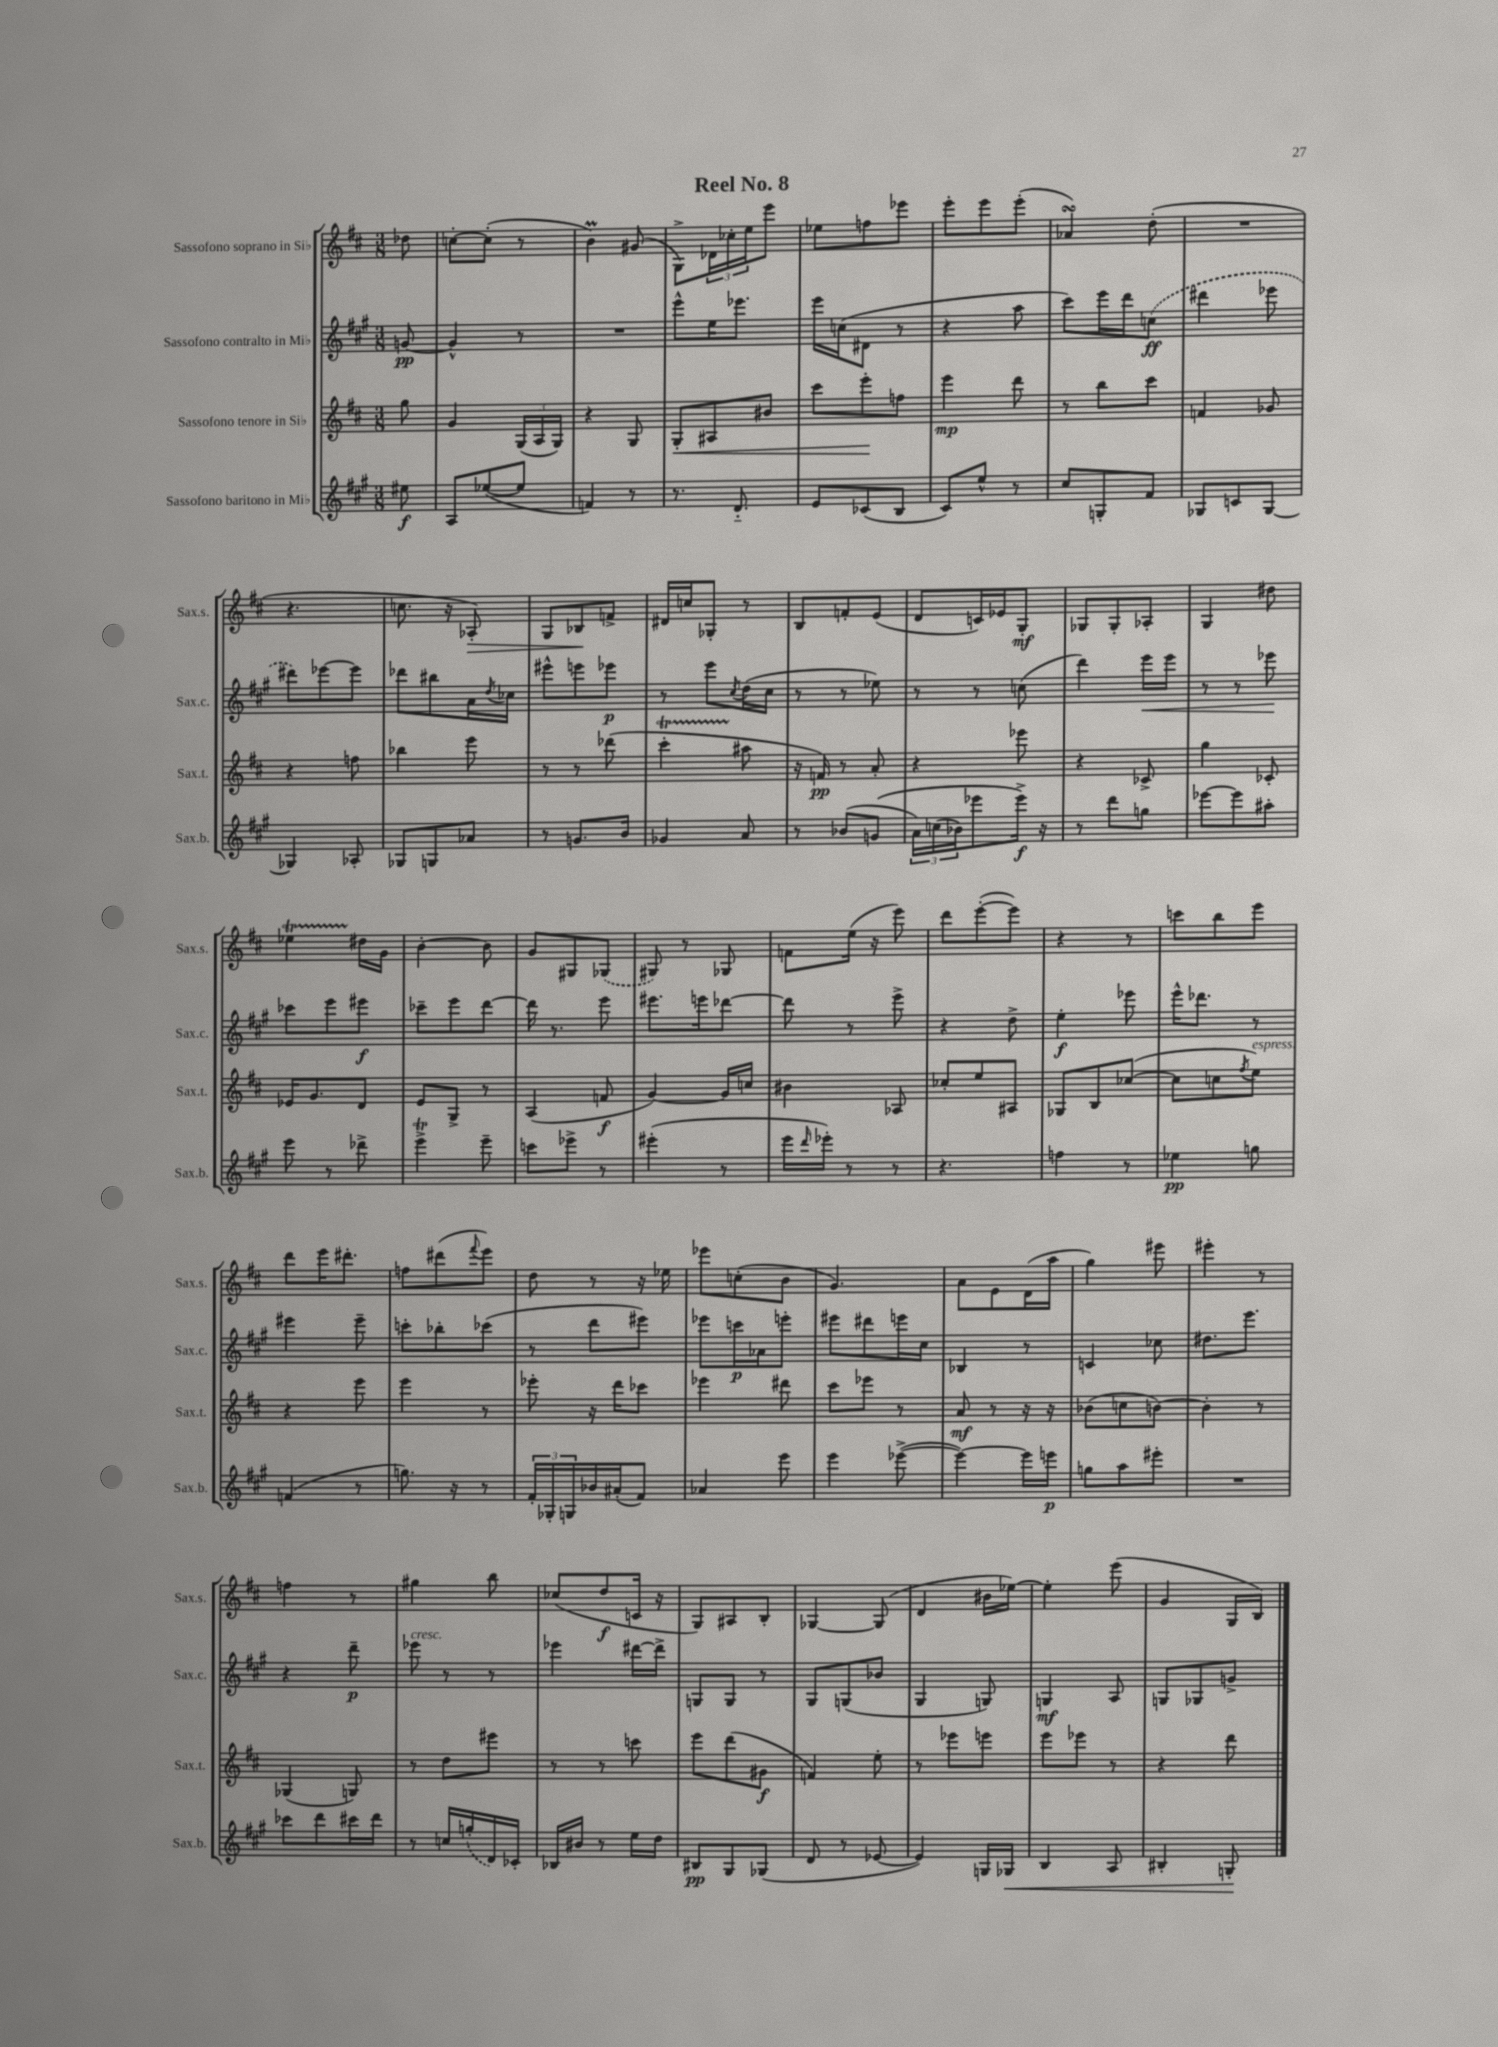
\header { title = "Reel No. 8" }
<<
\new StaffGroup <<
\new Staff = "s0" \with { instrumentName = "Sassofono soprano in Sib" shortInstrumentName = "Sax.s." } {
    \clef treble \key d \major \numericTimeSignature \time 3/8 \partial 8
    des''8 |
    c''8~-. c''8-.( r8 |
    b'4\prall) gis'8( |
    g8->) \tuplet 3/2 { des'16 ces''16-. e''16 } e'''8 |
    ees''8 f''8 ees'''8 |
    e'''8-. e'''8 e'''8-.( |
    aes'4\turn) d''8-.( |
    R4. |
    r4. |
    c''8. r16 aes8-.\>) |
    g8 bes8\! f'8-> |
    dis'16 c''16 ges8-. r8 |
    b8 f'8-. e'8( |
    d'8 c'16) ees'16 g8-.\mf |
    ges8 ges8-. aes8-. |
    g4 dis''8 |
    ees''4\startTrillSpan dis''16\stopTrillSpan g'16 |
    b'4~-. b'8 |
    g'8 gis8 \once \slurDashed ges8( |
    gis8) r8 ges8 |
    f'8 e''16( r16 e'''8) |
    d'''8 e'''8~-.( e'''8) |
    r4 r8 |
    c'''8 b''8 e'''8 |
    d'''8 e'''16 dis'''8.-. |
    f''8 dis'''8( \appoggiatura { fis'''8 } e'''8) |
    d''8 r8 r16 ees''16 |
    ees'''8 c''8-.( b'8 |
    g'4.) |
    a'8 e'8 d'16( a''16 |
    g''4) eis'''8 |
    eis'''4-. r8 |
    f''4 r8 |
    gis''4 b''8 |
    ces''8( d''8\f c'16 r16 |
    g8) ais8 b8-. |
    ges4~ ges8( |
    d'4 bis'16 ees''16~) |
    ees''4-. e'''8( |
    g'4 g16 b16) \bar "|." |
}
\new Staff = "s1" \with { instrumentName = "Sassofono contralto in Mib" shortInstrumentName = "Sax.c." } {
    \clef treble \key a \major \numericTimeSignature \time 3/8 \partial 8
    g'8~\pp |
    g'4-^ r8 |
    R4. |
    e'''8-^ e''16 ees'''8. |
    e'''16 c''16( dis'8 r8 |
    r4 a''8 |
    cis'''8) e'''16 d'''16 \once \slurDashed c''8\ff( |
    dis'''4 ees'''8 |
    dis'''8) ees'''8~ ees'''8 |
    des'''8 bis''8 a'16 \acciaccatura { d''8 } ces''16 |
    eis'''8-^ e'''8 ees'''8\p |
    r8 e'''8 \acciaccatura { cis''8 } d''16( cis''16 |
    r8 r8 ees''8) |
    r8 r8 c''8( |
    d'''4) e'''16\< e'''16 |
    r8 r8 ees'''8\! |
    ces'''8 e'''8 eis'''8\f |
    ces'''8-- e'''8 d'''8~ |
    d'''16 r8. e'''8 |
    eis'''8. e'''16 des'''8~ |
    des'''8 r8 e'''8-> |
    r4 d''8-> |
    e''4-.\f ees'''8 |
    e'''16-^ des'''8. r8 |
    eis'''4 eis'''8-- |
    c'''8-. bes''8-. ces'''8( |
    r8 d'''8 eis'''8) |
    ees'''8 c'''16\p aes'16 e'''8-. |
    eis'''8 dis'''8 e'''16 cis''16 |
    bes4 r8 |
    c'4 ces''8 |
    dis''8. e'''8. |
    r4 d'''8--\p |
    ees'''8^\markup { \italic "cresc." } r8 r8 |
    ees'''4 dis'''16~ dis'''16-> |
    g8 g8 r8 |
    gis8 g8( bes'8 |
    gis4 g8) |
    g4\mf a8 |
    g8 ges8 g'8-> \bar "|." |
}
\new Staff = "s2" \with { instrumentName = "Sassofono tenore in Sib" shortInstrumentName = "Sax.t." } {
    \clef treble \key d \major \numericTimeSignature \time 3/8 \partial 8
    g''8 |
    g'4 \tuplet 3/2 { g16( a16 g16) } |
    r4 g8 |
    g8-.\< ais8 bis'8 |
    cis'''8 e'''8-.\! f''8 |
    e'''4\mp d'''8 |
    r8 b''8 cis'''8 |
    f'4 ges'8 |
    r4 f''8 |
    bes''4 e'''8 |
    r8 r8 des'''8( |
    cis'''4-.\startTrillSpan ais''8\stopTrillSpan |
    r16 f'16\pp) r8 a'8-. |
    r4 ees'''8 |
    r4 ces'8-> |
    g''4 ces'8-. |
    ees'16 g'8. d'8 |
    e'8 g8-> r8 |
    a4( f'8\f |
    g'4~) g'16 c''16 |
    bis'4 aes8 |
    ces''8-. e''8 ais8 |
    ges8 b8 ces''8~( |
    ces''8 c''8 \acciaccatura { fis''8 } e''8^\markup { \italic "espress." }) |
    r4 e'''8 |
    e'''4 r8 |
    ees'''8-. r16 d'''16 ces'''8 |
    ees'''4 dis'''8 |
    cis'''8 ees'''8 r8 |
    a'8\mf r8 r16 r16 |
    bes'8( c''8 b'8~) |
    b'4-. r8 |
    ges4( g8) |
    r8 d''8 eis'''8 |
    r8 r8 c'''8 |
    e'''8 d'''8( gis'8\f |
    f'4) e''8-. |
    r8 ees'''8 e'''8 |
    e'''8 ees'''8 r8 |
    r4 d'''8 \bar "|." |
}
\new Staff = "s3" \with { instrumentName = "Sassofono baritono in Mib" shortInstrumentName = "Sax.b." } {
    \clef treble \key a \major \numericTimeSignature \time 3/8 \partial 8
    eis''8\f |
    a8 ees''8~( ees''8 |
    f'4) r8 |
    r8. d'8.-_ |
    e'8 ces'8( b8 |
    cis'8) e''8-^ r8 |
    cis''8 g8-. fis'8 |
    ges8 c'8 ges8~ |
    ges4 aes8-. |
    ges8 g8 aes'8 |
    r8 g'8. b'16 |
    ges'4 a'8 |
    r8 bes'8( g'8\( |
    \tuplet 3/2 { a'16) c''16( bes'16) } ees'''8 ees'''16->\f\) r16 |
    r8 d'''8 g''8 |
    ees'''8~ ees'''8 ais''8-. |
    e'''8 r8 des'''8-> |
    e'''4->\trill e'''8-- |
    c'''8 ees'''8-> r8 |
    eis'''4-.( r8 |
    e'''16 \grace { d'''16 } ees'''16-.) r8 r8 |
    r4. |
    f''4 r8 |
    ees''4\pp g''8 |
    f'4( r8 |
    g''8.) r16 r8 |
    \tuplet 3/2 { fis'16-. ges16-. g16 } bes'16 ais'16-.( fis'8) |
    aes'4 e'''8 |
    e'''4 ees'''8~->( |
    ees'''4~) ees'''16 e'''16\p |
    g''8 a''8 eis'''8-. |
    R4. |
    ces'''8 d'''8 cis'''16 d'''16 |
    r8 c''16 \once \slurDashed g''16-.( d'16) ces'16-. |
    bes16 bis'16 r8 e''16 d''16 |
    bis8\pp gis8 ges8( |
    d'8 r8 ees'8~ |
    ees'4) g16 ges16\< |
    b4 a8 |
    bis4-. g8-.\! \bar "|." |
}
>>
>>
\layout { \context { \Score \remove "Bar_number_engraver" } }
